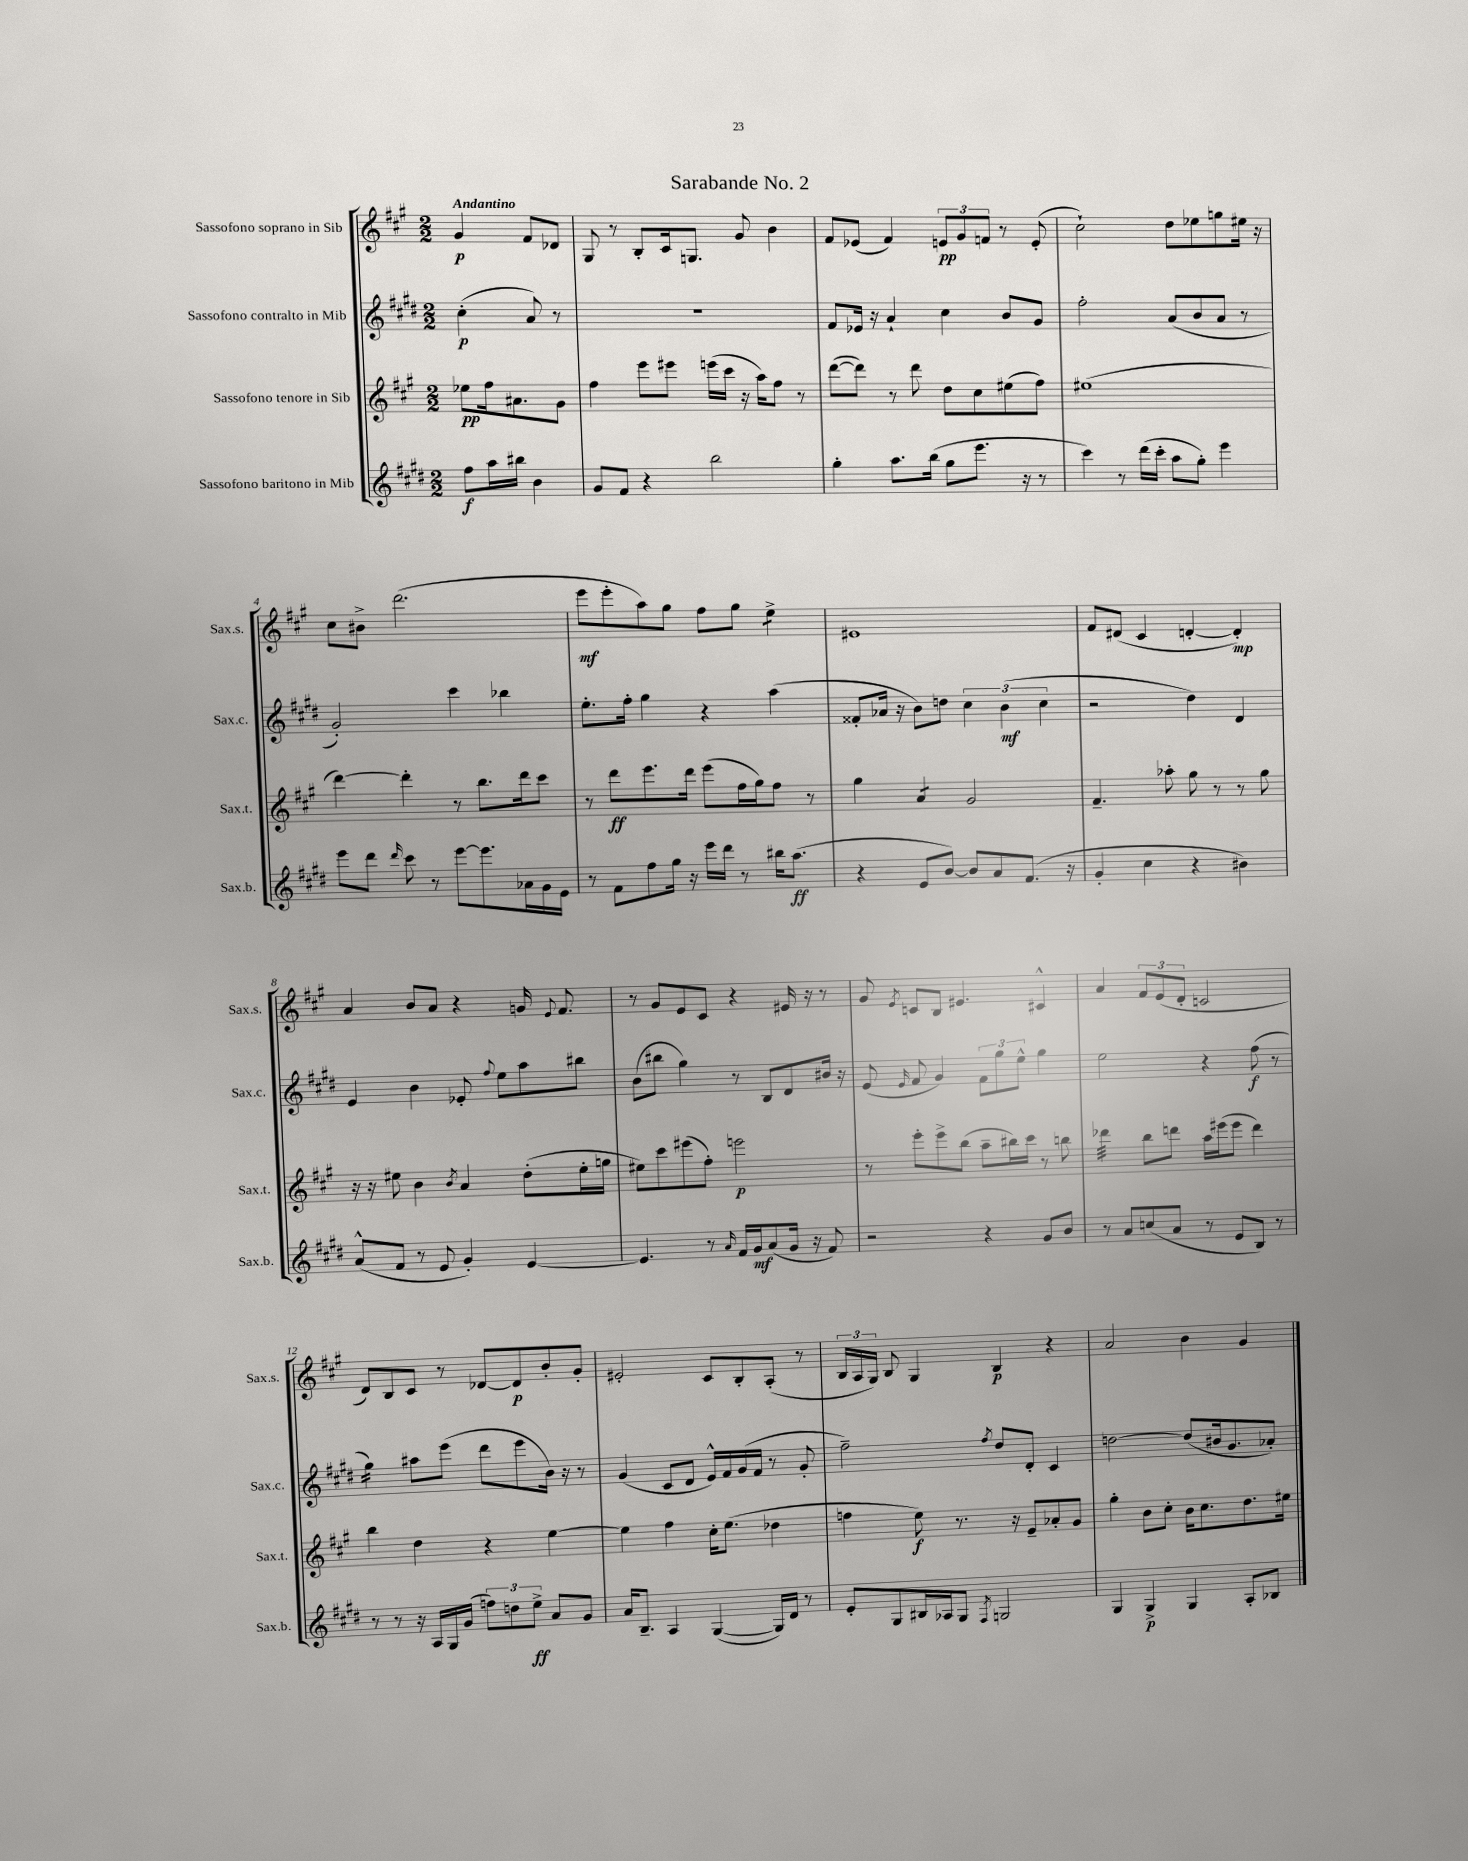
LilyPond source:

\header { title = "Sarabande No. 2" }
<<
\new StaffGroup <<
\new Staff = "s0" \with { instrumentName = "Sassofono soprano in Sib" shortInstrumentName = "Sax.s." } {
    \clef treble \key a \major \numericTimeSignature \time 2/2 \partial 2 \tempo "Andantino"
    \autoBeamOff gis'4\p fis'8[ des'8] |
    gis8 r8 b8[-. cis'16 g8.] gis'8 b'4 |
    fis'8[ ees'8]( fis'4) \tuplet 3/2 { e'8[\pp gis'8 f'8] } r8 e'8-.( |
    cis''2-!) d''8[ ees''8 g''8 eis''16] r16 |
    cis''8[ bis'8]-> d'''2.( |
    e'''8[\mf e'''8-. a''8) gis''8] fis''8[ gis''8] e''4:8-> |
    eis'1 |
    fis'8[ dis'8]( cis'4 d'4~-. d'4-.\mp) |
    a'4 b'8[ a'8] r4 g'16 \appoggiatura { e'8 } fis'8. |
    r8 gis'8[ e'8 cis'8] r4 eis'16 r16 r8 |
    gis'8 \acciaccatura { e'8 } c'8[ b8] eis'4. cis'4-^ |
    a'4 \tuplet 3/2 { fis'8[ e'8( d'8]-. } c'2 |
    d'8[) b8 cis'8] r8 des'8[~ des'8\p b'8-. gis'8]-. |
    eis'2-. cis'8[ b8-. a8]-.( r8 |
    \tuplet 3/2 { b16[ a16 gis16]) } b8 gis4 b4\p r4 |
    a'2 b'4 gis'4 \bar "|." |
}
\new Staff = "s1" \with { instrumentName = "Sassofono contralto in Mib" shortInstrumentName = "Sax.c." } {
    \clef treble \key e \major \numericTimeSignature \time 2/2 \partial 2
    \autoBeamOff cis''4-.\p( a'8) r8 |
    r1 |
    fis'8[ ees'16] r16 a'4-! cis''4 b'8[ gis'8] |
    fis''2-. a'8[( b'8 a'8] r8 |
    gis'2-.) cis'''4 bes''4 |
    e''8.[-. fis''16]-. gis''4 r4 a''4( |
    fisis'8[-. aes'16] r16 b'8[) d''8] \tuplet 3/2 { cis''4 b'4\mf( cis''4 } |
    r2 dis''4) dis'4 |
    e'4 b'4 ees'8-. \appoggiatura { fis''8 } e''8[ a''8 bis''8] |
    b'8[( bis''8] gis''4) r8 b8[ dis'8 bis'16] r16 |
    e'8( \grace { e'16 } fis'8 gis'4) \tuplet 3/2 { fis'8[ gis''8 e''8]-^ } gis''4 |
    e''2 r4 fis''8\f( r8 |
    gis''4:16) ais''8[ e'''8]( dis'''8[ e'''8 b'16]) r16 r8 |
    gis'4( cis'8[ dis'8] e'16[-^) fis'16 gis'16( fis'16] r8 gis'8-. |
    fis''2--) \acciaccatura { fis''8 } dis''8[ dis'8]-. cis'4 |
    d''2~ d''8[( bis'16 gis'8. aes'8]-.) \bar "|." |
}
\new Staff = "s2" \with { instrumentName = "Sassofono tenore in Sib" shortInstrumentName = "Sax.t." } {
    \clef treble \key a \major \numericTimeSignature \time 2/2 \partial 2
    \autoBeamOff ees''8[\pp fis''16 ais'8. gis'8] |
    fis''4 e'''8[ eis'''8] e'''16[( cis'''16] r16 a''16[) fis''8] r8 |
    d'''8[~( d'''8]) r8 d'''8 d''8[ cis''8 eis''8( fis''8]) |
    eis''1( |
    d'''4~) d'''4-. r8 b''8.[ d'''16 cis'''8] |
    r8 d'''8[\ff e'''8. d'''16] e'''8[( fis''16 gis''16) fis''8] r8 |
    gis''4 a'4:8 gis'2 |
    fis'4.-- aes''8-. gis''8 r8 r8 gis''8 |
    r16 r16 eis''8 b'4 \acciaccatura { b'8 } a'4 d''8[-.( eis''16-. g''16] |
    eis''8[) cis'''8 eis'''8( fis''8]-.) e'''2\p |
    r8 e'''8[-. e'''8-> b''8]( a''8[-- bis''16) cis'''16] r8 b''8 |
    des'''4:32 b''8[ d'''8] a''16[ eis'''16( eis'''8] d'''4) |
    b''4 d''4 r4 e''4~ |
    e''4 fis''4 cis''16[-. e''8.]( des''4 |
    f''4 e''8\f) r8. r16 e'8[-- aes'8-. gis'8] |
    gis''4-. b'8[ cis''8]-. b'16[ cis''8. d''8. eis''16] \bar "|." |
}
\new Staff = "s3" \with { instrumentName = "Sassofono baritono in Mib" shortInstrumentName = "Sax.b." } {
    \clef treble \key e \major \numericTimeSignature \time 2/2 \partial 2
    \autoBeamOff fis''8[\f a''16 bis''16] b'4 |
    gis'8[ fis'8] r4 b''2 |
    gis''4-. a''8.[ b''16]( gis''8[ e'''8.] r16 r8 |
    cis'''4) r8 dis'''16[( cis'''16]-. a''8[ gis''8]-.) e'''4 |
    e'''8[ dis'''8] \grace { dis'''16 } cis'''8 r8 e'''8[~ e'''8. aes'16 gis'16 e'16] |
    r8 fis'8[ fis''8 gis''16] r16 e'''16[ dis'''16] r8 bis''16[ a''8.]\ff( |
    r4 e'8[ b'8]~) b'8[ a'8 fis'8.]( r16 |
    gis'4-. cis''4 r4 bis'4) |
    a'8[-^( fis'8] r8 e'8 gis'4-.) e'4~ |
    e'4. r8 \grace { a'16 } fis'16[ gis'16\mf a'8( gis'16] r16 fis'8) |
    r2 r4 gis'8[ b'8] |
    r8 a'8[ c''8( a'8] r8 e'8[ b8]) r8 |
    r8 r8 r16 a16[ gis16 gis'16]( \tuplet 3/2 { f''8[) d''8 e''8]->\ff } a'8[ gis'8] |
    a'16[ b8.]-- a4 gis4~( gis16[) dis'16] r8 |
    e'8[-. gis8 bis16 aes16 gis8] \acciaccatura { fis8 } g2 |
    gis4 gis4->\p gis4 a8[-. bes8] \bar "|." |
}
>>
>>
